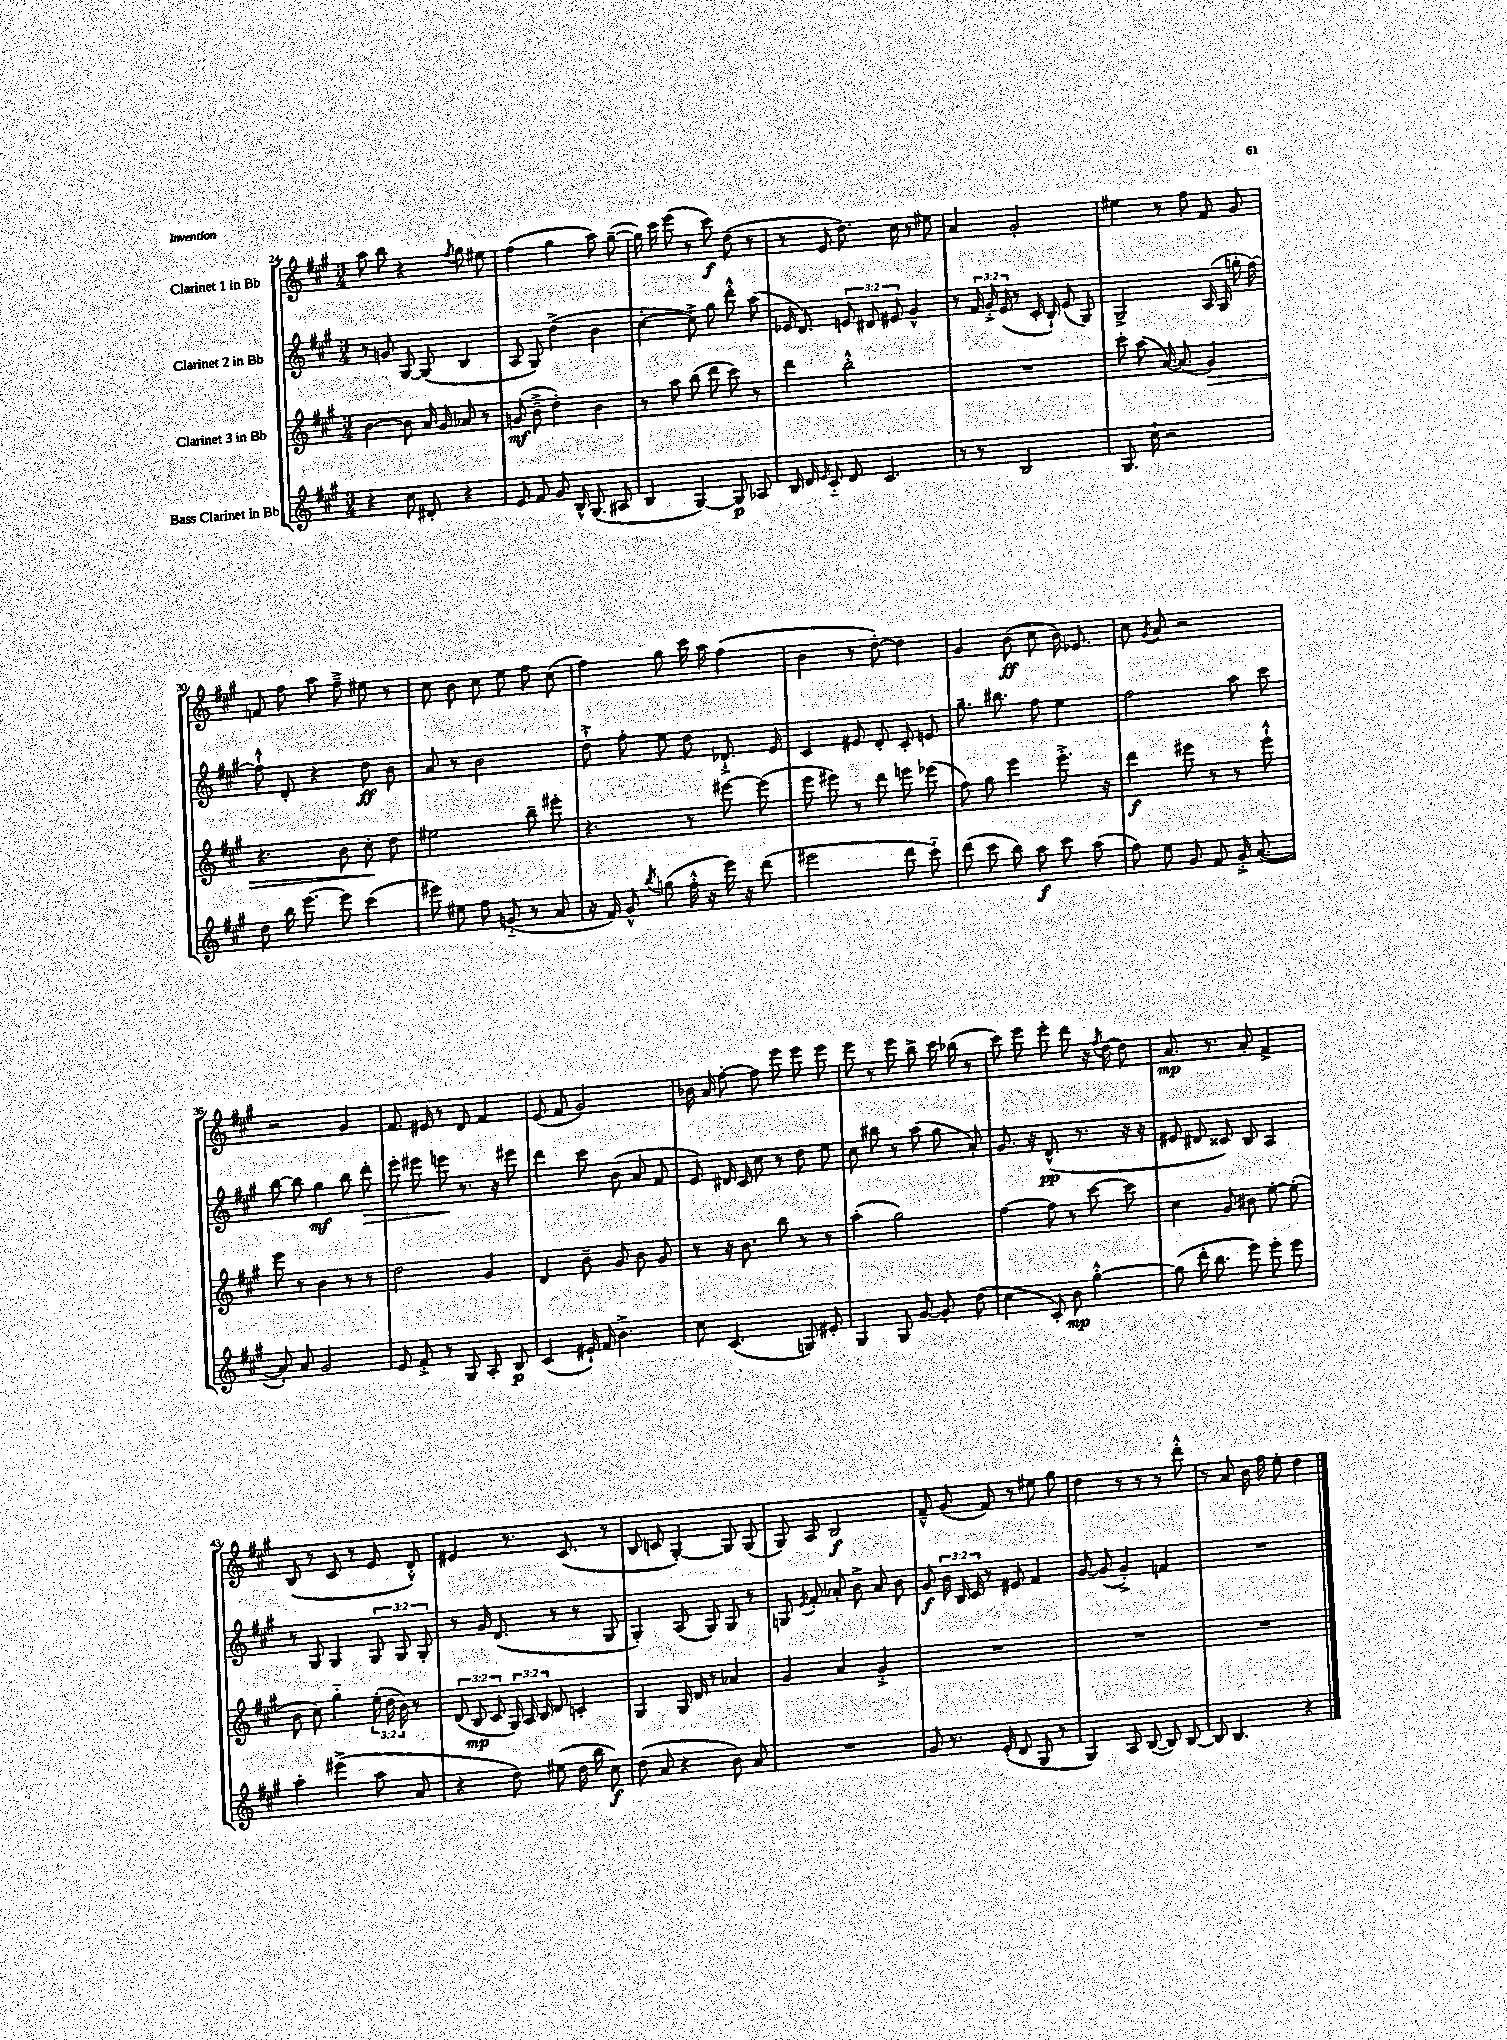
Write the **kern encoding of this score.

**kern	**dynam	**kern	**dynam	**kern	**dynam	**kern	**dynam
*part4	*part4	*part3	*part3	*part2	*part2	*part1	*part1
*staff4	*staff4	*staff3	*staff3	*staff2	*staff2	*staff1	*staff1
*I"Bass Clarinet in Bb	*	*I"Clarinet 3 in Bb	*	*I"Clarinet 2 in Bb	*	*I"Clarinet 1 in Bb	*
*clefG2	*	*clefG2	*	*clefG2	*	*clefG2	*
*k[f#c#g#]	*	*k[f#c#g#]	*	*k[f#c#g#]	*	*k[f#c#g#]	*
*M3/4	*	*M3/4	*	*M3/4	*	*M3/4	*
=24	=24	=24	=24	=24	=24	=24	=24
4r	.	[4b\	.	8r	.	8aa\	.
.	.	.	.	8gn/	.	8bb\	.
8cc#\	.	8b\]	.	[8G#/	.	4r	.
8d#X'/	.	16a/	.	(8G#/]	.	.	.
.	.	16g#/	.	.	.	.	.
.	.	.	.	.	.	8qff#/	.
4r	.	8a-X/	.	4B/	.	8gg#\	.
.	.	8r	.	.	.	8ee#X\	.
=25	=25	=25	=25	=25	=25	=25	=25
8e/	.	(8gn/	mf	8A/	.	(4ff#\	.
8f#/	.	8b~^\	.	8G#/)	.	.	.
8g#/	.	4dd'\)	.	(4dd^\	.	4gg#\	.
16B^^/	.	.	.	.	.	.	.
(8.G#/	.	.	.	.	.	.	.
.	.	4b\	.	4b\	.	8aa\)	.
8A#X/	.	.	.	.	.	([8gg#~\	.
=26	=26	=26	=26	=26	=26	=26	=26
4B/	.	8r	.	[4cc#'\	.	16gg#\])	.
.	.	.	.	.	.	16ccc#\	.
.	.	8aa\	.	.	.	(8eee\	.
[4G#/)	.	(8bb\	.	8cc#^\])	.	8r	.
.	.	8ddd\	.	8gg#\	.	8ccc#\)	f
8G#/]	p	8ccc#\)	.	8ddd'^^\	.	(8dd\	.
8A-X/	.	8r	.	(8aa\	.	8r	.
=27	=27	=27	=27	=27	=27	=27	=27
16B/	.	4ddd\	.	16e-X/	.	8r	.
16d/	.	.	.	8.d/)	.	.	.
16qqe/	.	.	.	.	.	.	.
8c#/	.	.	.	.	.	8e/	.
8d/	.	2bb'^^\	.	12en/	.	8.dd\)	.
.	.	.	.	12d#X/	.	.	.
4.c#/	.	.	.	.	.	.	.
.	.	.	.	12e#X/	.	.	.
.	.	.	.	.	.	16cc#\	.
.	.	.	.	4g#^^/	.	8r	.
.	.	.	.	.	.	8ee#X\	.
=28	=28	=28	=28	=28	=28	=28	=28
8r	.	2.r	.	8r	.	4a/	.
8r	.	.	.	24f#/	.	.	.
.	.	.	.	24g#'^/	.	.	.
.	.	.	.	(24e/	.	.	.
2B/	.	.	.	8r	.	2g#'/	.
.	.	.	.	16c#'/	.	.	.
.	.	.	.	16B`/)	.	.	.
.	.	.	.	(8e/	.	.	.
.	.	.	.	8G#/)	.	.	.
=29	=29	=29	=29	=29	=29	=29	=29
8.G#/	.	8ccc#'\	.	2G#^/	.	4ee#X\	.
.	.	(8aa\	.	.	.	.	.
16cc#`\	.	.	.	.	.	.	.
2r	.	[16a/)	.	.	.	8r	.
.	.	(8.a/]	.	.	.	.	.
.	.	.	.	.	.	8ff#\	.
!	!	!	!LO:HP:b	!	!	!	!
.	.	4g#/)	>	(16A/	.	8f#/	.
.	.	.	.	16G#/	.	.	.
.	.	.	.	16ggn'\	.	8g#/	.
.	.	.	.	[16ff#\)	.	.	.
!!LO:LB:g=z
=30	=30	=30	=30	=30	=30	=30	=30
8dd\	.	4.r	.	8ff#`^^\]	.	8fn/	.
16bb\	.	.	.	8d'/	.	8ff#\	.
[8.eee\	.	.	.	.	.	.	.
.	.	.	.	4r	.	8aa\	.
8eee\]	.	8b\	.	.	.	8ff#~^\	.
(4ccc#\	.	8cc#'\	.	8dd\	ff	8ee#X\	.
.	.	8dd\	]	8b\	.	8r	.
=31	=31	=31	=31	=31	=31	=31	=31
8eee#X\)	.	2ee#X\	.	8a/	.	8cc#\	.
8ee#X\	.	.	.	8r	.	8b\	.
8ff#\	.	.	.	2b\	.	8cc#\	.
(8gn/	.	.	.	.	.	8ee\	.
8r	.	8bb~\	.	.	.	8ff#\	.
8a/	.	8eee#X'\	.	.	.	(8cc#\	.
=32	=32	=32	=32	=32	=32	=32	=32
16r	.	4.r	.	8dd`^\	.	4ff#\)	.
16f#/)	.	.	.	.	.	.	.
8g#^^/	.	.	.	8ff#'\	.	.	.
8qbb/	.	.	.	.	.	.	.
(8ggn\	.	.	.	8ee\	.	8gg#\	.
16ff#'^^\	.	8r	.	8dd\	.	16ccc#\	.
16r	.	.	.	.	.	16aa\	.
16eee\)	.	[8eee#X\	.	8.d-X`^/	.	(4ff#\	.
16r	.	.	.	.	.	.	.
(8ddd\	.	(8eee#\]	.	.	.	.	.
.	.	.	.	16e/	.	.	.
=33	=33	=33	=33	=33	=33	=33	=33
2eee#X\	.	8eee\	.	4c#/	.	4b\	.
.	.	8eee#X\)	.	.	.	.	.
.	.	8r	.	8e#X/	.	8r	.
.	.	8ddd\	.	8d'/	.	[8dd'\)	.
8ddd\	.	8eeen\	.	8c#'/	.	4dd\]	.
8ccc#\)	.	(8eee-X\	.	8en/	.	.	.
=34	=34	=34	=34	=34	=34	=34	=34
(8ddd\	.	8ff#\)	.	8.gg#~\	.	4g#/	.
8ccc#\	.	8gg#\	.	.	.	.	.
.	.	.	.	8.bb#X\	.	.	.
8bb\)	.	4eee\	.	.	.	(8b\	ff
8aa\	f	.	.	8ff#\	.	8cc#\	.
8ccc#\	.	8.eee'^\	.	4ee\	.	16b\)	.
.	.	.	.	.	.	8.e-X/	.
(8aa\	.	.	.	.	.	.	.
.	.	16r	.	.	.	.	.
=35	=35	=35	=35	=35	=35	=35	=35
8ff#\)	.	4ddd\	f	2ff#\	.	8cc#\	.
.	.	.	.	.	.	8qg#/	.
8ee\	.	.	.	.	.	8a/	.
8g#/	.	8eee#X\	.	.	.	2r	.
8f#/	.	8r	.	.	.	.	.
16g#'^/	.	8r	.	8aa\	.	.	.
([8.a/	.	.	.	.	.	.	.
.	.	8eee#`^^\	.	8ccc#\	.	.	.
!!LO:LB:g=z
=36	=36	=36	=36	=36	=36	=36	=36
8a'/])	.	8eee\	.	[8bb\	.	2r	.
8a/	.	8r	.	8bb\]	.	.	.
2g#/	.	4b\	.	4gg#\	mf	.	.
.	.	8r	.	8bb\	.	4g#/	.
!	!	!	!	!	!LO:HP:b	!	!
.	.	8r	.	8ddd'\	>	.	.
=37	=37	=37	=37	=37	=37	=37	=37
8e/	.	2dd\	.	8eee'\	.	8.f#/	.
8f#'^/	.	.	.	8eee#X\	.	.	.
.	.	.	.	.	.	16e#X/	.
8r	.	.	.	8eeen\	.	8r	.
8G#/	.	.	.	8.r	]	8d/	.
8A'/	.	4g#/	.	.	.	4f#/	.
.	.	.	.	16r	.	.	.
8B/	p	.	.	8eee#X\	.	.	.
=38	=38	=38	=38	=38	=38	=38	=38
(4c#/	.	4d/	.	4ddd\	.	(8e/	.
.	.	.	.	.	.	8f#/	.
16e#X`/)	.	8b~\	.	8ccc#\	.	2g#/)	.
16f#/	.	.	.	.	.	.	.
4.b^\	.	8g#/	.	(8b\	.	.	.
.	.	8b\	.	8a/	.	.	.
.	.	8g#/	.	8f#/	.	.	.
=39	=39	=39	=39	=39	=39	=39	=39
8cc#\	.	8r	.	8e/)	.	16b-X\	.
.	.	.	.	.	.	16a/	.
(4.c#/	.	16r	.	16d#X/	.	[8ff#'\	.
.	.	8.b\	.	16c#/	.	.	.
.	.	.	.	8cc#\	.	8ff#\]	.
.	.	8bb\	.	8r	.	8eee\	.
8Gn/)	.	8r	.	8dd\	.	8eee\	.
8e#X'/	.	8r	.	8ee\	.	8eee\	.
=40	=40	=40	=40	=40	=40	=40	=40
4G#/	.	(4aa'\	.	8cc#\	.	8eee\	.
.	.	.	.	8bb#X\	.	8r	.
8G#/	.	2gg#\)	.	8r	.	8eee\	.
[8g#/	.	.	.	(8aa\	.	8bb^\	.
8g#'/]	.	.	.	8gg#\	.	16ccc#\	.
.	.	.	.	.	.	(16bb-X\	.
(8dd\	.	.	.	8a'/)	.	8r	.
=41	=41	=41	=41	=41	=41	=41	=41
4cc#\	.	[4ff#\	.	8.g#/	.	8ccc#\)	.
.	.	.	.	.	.	8eee\	.
.	.	.	.	16r	.	.	.
8c#'/)	.	8ff#\]	.	(8.d^^/	pp	8eee'\	.
8b\	mp	8r	.	.	.	8ddd\	.
.	.	.	.	8.r	.	.	.
[4gg#'^^\	.	[8ccc#\	.	.	.	16r	.
.	.	.	.	.	.	8qff#/	.
.	.	.	.	.	.	[16dd\	.
.	.	8ccc#\]	.	16r	.	8dd\]	.
.	.	.	.	16r	.	.	.
=42	=42	=42	=42	=42	=42	=42	=42
(8gg#\]	.	4cc#\	.	8e#X/	.	8.a/	mp
16ddd'\	.	.	.	8d#X/	.	.	.
8.bb\	.	.	.	.	.	8.r	.
.	.	8g#/	.	8c##X/)	.	.	.
8eee\)	.	8b#X\	.	8B/	.	8a'/	.
8eee'\	.	[8ee'\	.	4A/	.	4f#^/	.
8eee\	.	(8ee'\]	.	.	.	.	.
!!LO:LB:g=z
=43	=43	=43	=43	=43	=43	=43	=43
4aa'\	.	8b\	.	8r	.	(8B/	.
.	.	8cc#\)	.	8G#/	.	8r	.
(4eee#X^\	.	4gg#\	.	4G#/	.	8c#/	.
.	.	.	.	.	.	8r	.
8aa\	.	(24ee'\	.	12G#/	.	8e/	.
.	.	24dd\	.	.	.	.	.
.	.	24b\)	.	12G#/	.	.	.
8a/	.	8r	.	.	.	8d'^^/)	.
.	.	.	.	12G#'/	.	.	.
=44	=44	=44	=44	=44	=44	=44	=44
4r	.	(12d/	.	8r	.	4e#X/	.
.	.	12B/	mp	.	.	.	.
.	.	.	.	16g#/	.	.	.
.	.	12c#/	.	.	.	.	.
.	.	.	.	(8.d/	.	.	.
8dd\)	.	24G#/)	.	.	.	8.r	.
.	.	24A/	.	.	.	.	.
.	.	24B/	.	.	.	.	.
(8ee#X\	.	8d/	.	8r	.	.	.
.	.	.	.	.	.	(8.c#/	.
16dd\	.	4cn'/	.	8r	.	.	.
16bb\	.	.	.	.	.	.	.
8cc#\)	f	.	.	8G#/	.	8r	.
=45	=45	=45	=45	=45	=45	=45	=45
(8dd\	.	4G#/	.	4G#'/)	.	8B/	.
8a/	.	.	.	.	.	8cn/	.
4r	.	16G#/	.	(8A/	.	[4G#'/)	.
.	.	16d/	.	.	.	.	.
.	.	8r	.	8G#/)	.	.	.
8b\)	.	4a-X/	.	8G#/	.	8G#/]	.
8a/	.	.	.	8r	.	(8G#/	.
=46	=46	=46	=46	=46	=46	=46	=46
2.r	.	4g#/	.	8Gn/	.	8G#/)	.
.	.	.	.	8qe/	.	.	.
.	.	.	.	8f#'/	.	8A/	.
.	.	4a/	.	8a-X'/	.	2B/	f
.	.	.	.	8b^\	.	.	.
.	.	4g#'^/	.	8a-/	.	.	.
.	.	.	.	8b\	.	.	.
=47	=47	=47	=47	=47	=47	=47	=47
8g#/	.	2.r	.	8g#/	f	8f#~^^/	.
8.r	.	.	.	24b\	.	(8g#/	.
.	.	.	.	24B/	.	.	.
.	.	.	.	24c#/	.	.	.
.	.	.	.	8r	.	8f#/)	.
(16e'/	.	.	.	.	.	.	.
8d/	.	.	.	8e#X/	.	8r	.
8G#/	.	.	.	4f#/	.	8ee#X\	.
8r	.	.	.	.	.	8gg#\	.
=48	=48	=48	=48	=48	=48	=48	=48
4G#/)	.	2.r	.	[8g#/	.	4dd\	.
.	.	.	.	(8g#/]	.	.	.
8A/	.	.	.	4g#'^/)	.	8r	.
([8B/	.	.	.	.	.	8r	.
8B/])	.	.	.	4fn/	.	8r	.
[8B/	.	.	.	.	.	8ddd'^^\	.
=49	=49	=49	=49	=49	=49	=49	=49
8B/]	.	2.r	.	2.r	.	8r	.
4.B/	.	.	.	.	.	8a/	.
.	.	.	.	.	.	16b\	.
.	.	.	.	.	.	16ff#\	.
.	.	.	.	.	.	8ee'\	.
4r	.	.	.	.	.	4dd\	.
==	==	==	==	==	==	==	==
*-	*-	*-	*-	*-	*-	*-	*-
